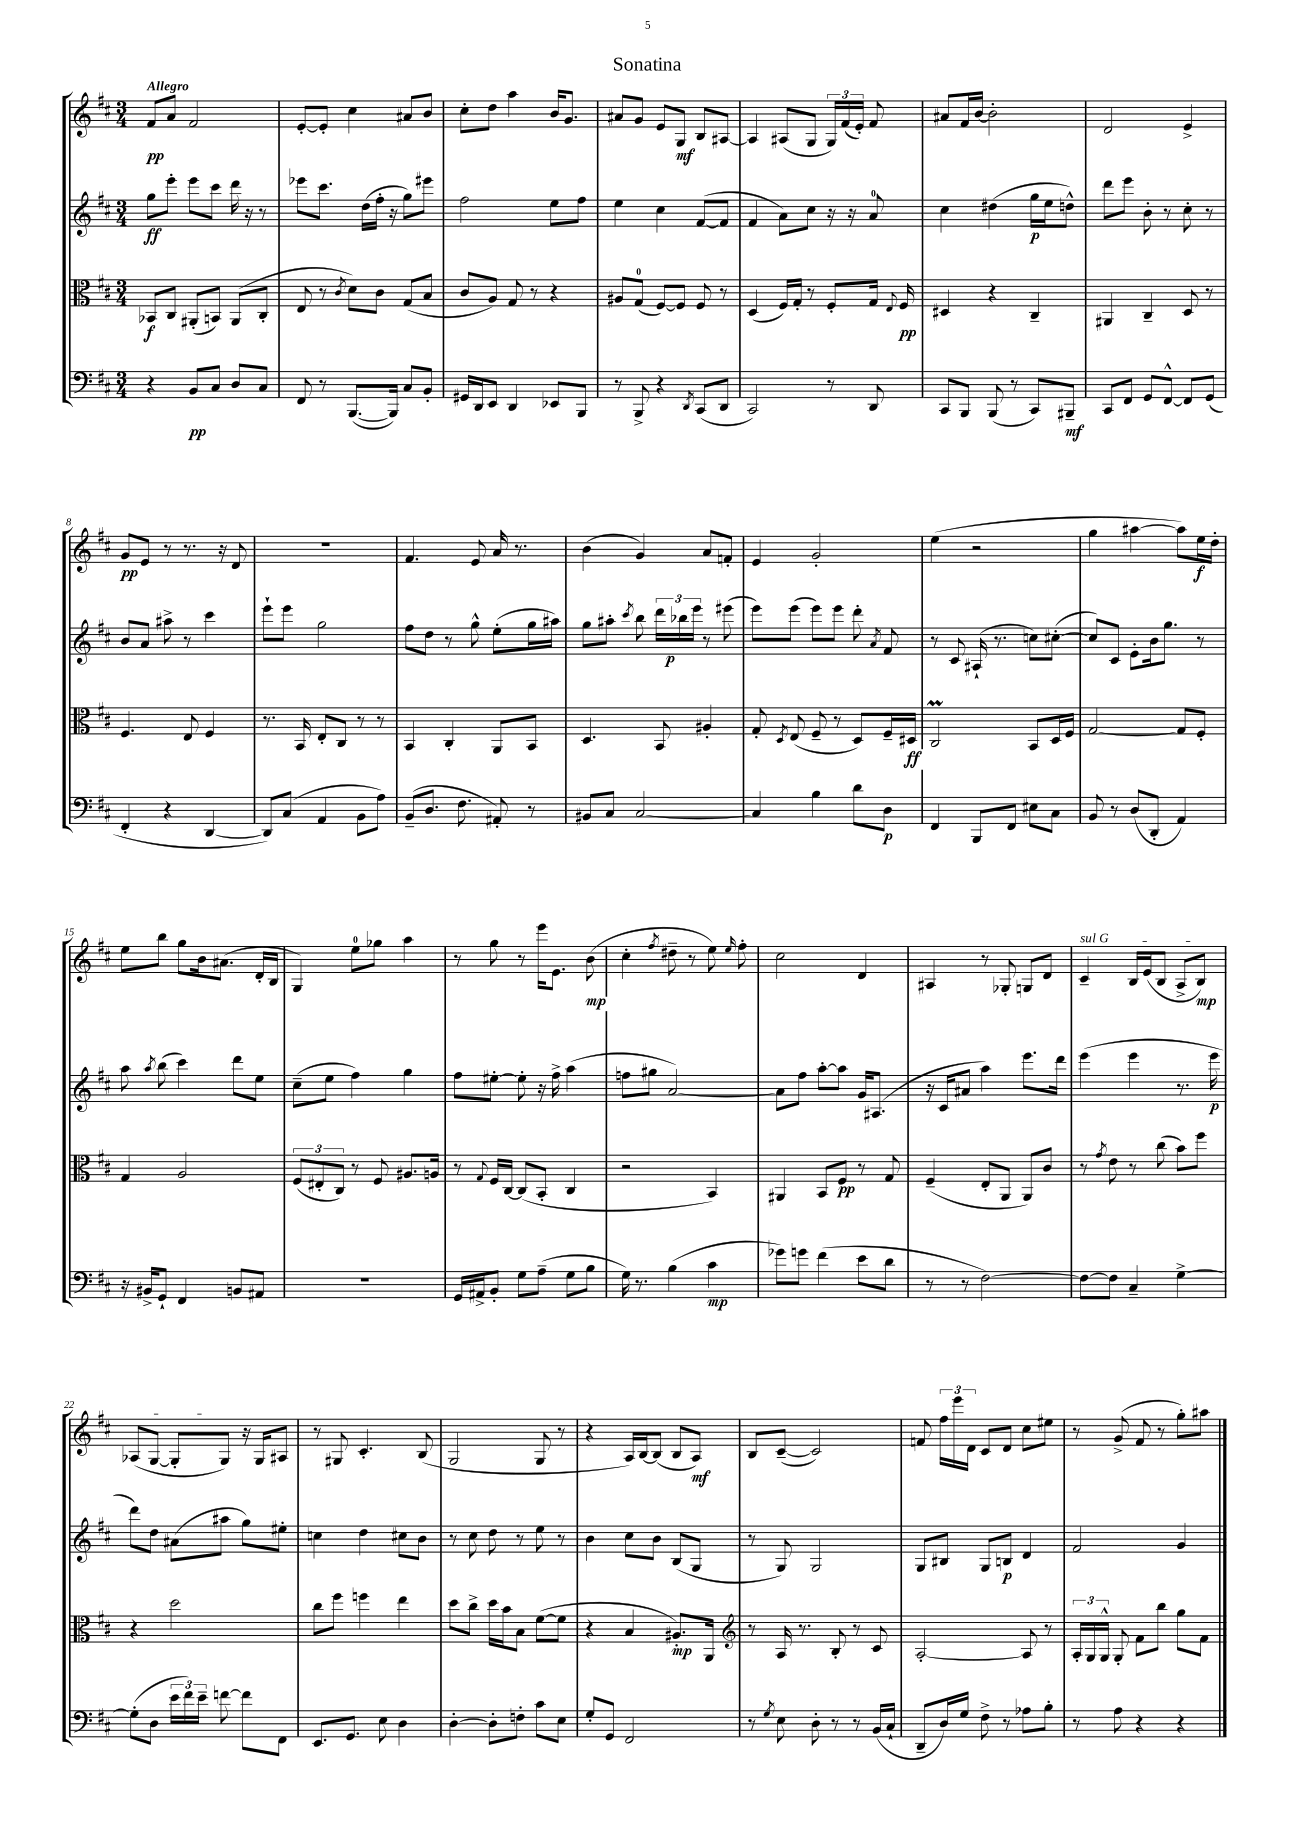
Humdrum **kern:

**kern	**kern	**kern	**kern
*staff4	*staff3	*staff2	*staff1
*clefF4	*clefC3	*clefG2	*clefG2
*k[f#c#]	*k[f#c#]	*k[f#c#]	*k[f#c#]
*M3/4	*M3/4	*M3/4	*M3/4
4r	8BB-	8gg	8f#
.	8C#	8eee'	8a
8BB	(8AA#'	8eee	2f#
8C#	8BB)	8ccc#	.
8D	(8AA#	16ddd	.
.	.	16r	.
8C#	8C#'	8r	.
=	=	=	=
8FF#	8E	8eee-	[8e'
8r	8r	8.ccc#	8e']
.	8qc#	.	.
([8.BBB	8d)	.	4cc#
.	.	(16dd	.
.	8c#	16ff#'	.
16BBB])	.	16r	.
8C#	(8G	8gg)	8a#
8BB'	8B	8eee#	8b
=	=	=	=
16GG#	8c#	2ff#	8cc#'
16DD	.	.	.
8EE	8A)	.	8dd
4DD	8G	.	4aa
.	8r	.	.
8EE-	4r	8ee	16b
.	.	.	8.g
8BBB	.	8ff#	.
=	=	=	=
8r	8A#	4ee	8a#
8BBB^	(8G	.	8g
4r	[8F#)	4cc#	8e
.	8F#]	.	8G
8qDD	.	.	.
(8CC#	8F#	([8f#	8B
8DD	8r	8f#]	[8A#
=	=	=	=
2CC#)	(4D	4f#	4A#]
.	16F#)	8a)	(8A#
.	16G'	.	.
.	8r	8cc#	8G
8r	8F#'	16r	24G)
.	.	.	(24f#
.	.	16r	.
.	.	.	24e')
8DD	16G	8a	8f#
.	8qqE	.	.
.	16F#	.	.
=	=	=	=
8CC#	4D#	4cc#	8a#
8BBB	.	.	16f#
.	.	.	[16b
(8BBB	4r	(4dd#	2b']
8r	.	.	.
8CC#)	4C#~	16gg	.
.	.	16ee	.
8BBB#~	.	8dd^^)	.
=	=	=	=
8CC#	4AA#	8ddd	2d
8FF#	.	8eee	.
8GG	4C#~	8b'	.
[8FF#^^	.	8r	.
8FF#]	8D	8cc#'	4e^
(8GG	8r	8r	.
=	=	=	=
4FF#'	4.F#	8b	8g
.	.	8a	8e
4r	.	8aa#^	8r
.	8E	8r	8.r
[4DD	4F#	4ccc#	.
.	.	.	16r
.	.	.	8d
=	=	=	=
8DD])	8.r	8eee`	2.r
(8C#	.	8eee	.
.	16BB	.	.
4AA	8E'	2gg	.
.	8C#	.	.
8BB	8r	.	.
8A)	8r	.	.
=	=	=	=
(8BB~	4BB	8ff#	4.f#
8.D	.	8dd	.
.	4C#'	8r	.
8.F#	.	.	.
.	.	8gg^^	8e
8AA#')	8AA	(8ee'	16a
.	.	.	8.r
8r	8BB	16gg	.
.	.	16aa#)	.
=	=	=	=
8BB#	4.D	8gg	(4b
8C#	.	8aa#'	.
.	.	8qccc#	.
[2C#	.	8bb	4g)
.	8BB	24ddd	.
.	.	24bb-	.
.	.	24eee	.
.	4A#'	8r	8a
.	.	(8eee#	8f'
=	=	=	=
4C#]	8G'	8eee)	4e
.	8qD	.	.
.	(8E	(8eee	.
4B	8F#~	8eee)	2g'
.	8r	8eee	.
8d	8D)	8ddd'	.
.	.	8qa	.
8D	16F#~	8f#	.
.	16D#	.	.
=	=	=	=
4FF#	2C#	8r	(4ee
.	.	8c#	.
8BBB	.	(16A#`	2r
.	.	8.r	.
8FF#	.	.	.
8E#	8BB	8cc)	.
8C#	16D	([8cc#'	.
.	16F#	.	.
=	=	=	=
8BB	[2G	8cc#])	4gg
8r	.	8c#	.
(8D	.	8e'	[4aa#
8DD'	.	16b	.
.	.	8.gg	.
4AA)	8G]	.	8aa#])
.	8F#'	8r	16ee
.	.	.	16dd'
=	=	=	=
16r	4G	8aa	8ee
16BB#^	.	.	.
.	.	8qaa	.
8GG`	.	(8bb	8bb
4FF#	2A	4ccc#)	8gg
.	.	.	16b
.	.	.	(8.a#
8BB	.	8ddd	.
8AA#	.	8ee	16d'
.	.	.	16B
=	=	=	=
2.r	(12F#	(8cc#~	4G)
.	12E#'	.	.
.	.	8ee	.
.	12C#)	.	.
.	8r	4ff#)	8ee
.	8F#	.	8gg-
.	8.A#	4gg	4aa
.	16A	.	.
=	=	=	=
16GG	8r	8ff#	8r
16AA#^	.	.	.
.	8qqG	.	.
8BB'	16F#	[8ee#'	8gg
.	[16C#	.	.
8G	(8C#]	8ee#']	8r
(8A~	8BB'	16r	16eee
.	.	16ff#^	8.e
8G	4C#	(4aa	.
8B	.	.	(8b
=	=	=	=
16G)	2r	8ff	4cc#'
8.r	.	.	.
.	.	8gg#	.
.	.	.	8qff#
(4B	.	[2a)	8dd#~
.	.	.	8r
4c#	4BB)	.	8ee)
.	.	.	16qqee
.	.	.	8ff#'
=	=	=	=
8g-)	4AA#	8a]	2cc#
8g	.	8ff#	.
(4f#	8BB	[8aa'	.
.	8F#	8aa]	.
8e	8r	16g	4d
.	.	(8.A#	.
8d	8G	.	.
=	=	=	=
8r	(4F#~	16r	4A#
.	.	16c#	.
8r	.	8a#	.
[2F#)	8E'	4aa)	8r
.	8AA	.	8G-'
.	8AA)	8.eee	8G
.	8c#	.	8d
.	.	16ddd	.
=	=	=	=
8F#_	8r	(4eee	4c#~
.	8qg	.	.
8F#]	8e	.	.
4C#~	8r	4eee	16B
.	.	.	(16e
.	(8cc#	.	8B
[4G^	8b)	8.r	8A^
.	8ff#	.	8B)
.	.	16eee	.
=	=	=	=
(8G']	4r	8ddd)	(8A-
8D	.	8dd	[8G
24e	2dd	(8a#	8G']
24f#)	.	.	.
24e~	.	.	.
[8f	.	8aa#	8G)
8f]	.	8gg)	16r
.	.	.	16G
8FF#	.	8ee#'	8A#
=	=	=	=
8.EE	8cc#	4cc	8r
.	8ff#	.	8G#
8.GG	.	.	.
.	4ff	4dd	4.c#'
8E	.	.	.
4D	4ee	8cc#	.
.	.	8b	(8B
=	=	=	=
[4D'	8dd	8r	2G
.	8cc#^	8cc#	.
8D']	16dd	8dd	.
.	16b	.	.
8F'	8B	8r	.
8c#	([8f#	8ee	8G
8E	8f#]	8r	8r
=	=	=	=
8G'	4r	4b	4r
8GG	.	.	.
2FF#	4B	8cc#	16A)
.	.	.	[16B
.	.	8b	(8B]
.	8.A#')	(8B	8B
.	.	8G	8A)
.	16AA	.	.
=	=	=	=
*	*clefG2	*	*
8r	8r	8r	8B
8qG	.	.	.
8E	16A	8G)	([8c#~
.	8.r	.	.
8D'	.	2G	2c#])
8r	8B'	.	.
8r	8r	.	.
(16BB	8c#	.	.
16C#`	.	.	.
=	=	=	=
8DD~	[2A'	8G	8f
16D)	.	8B#	24ff#
.	.	.	24eee
16G	.	.	.
.	.	.	24d
8F#^	.	8G	8c#
8r	.	8B	8d
8A-	8A]	4d	8cc#
8B'	8r	.	8ee#
=	=	=	=
8r	24A'	2f#	8r
.	24G	.	.
.	24G^^	.	.
8A	8G'	.	(8g^
4r	8f#	.	8f#
.	8bb	.	8r
4r	8gg	4g	8gg')
.	8f#	.	8aa#
==	==	==	==
*-	*-	*-	*-
